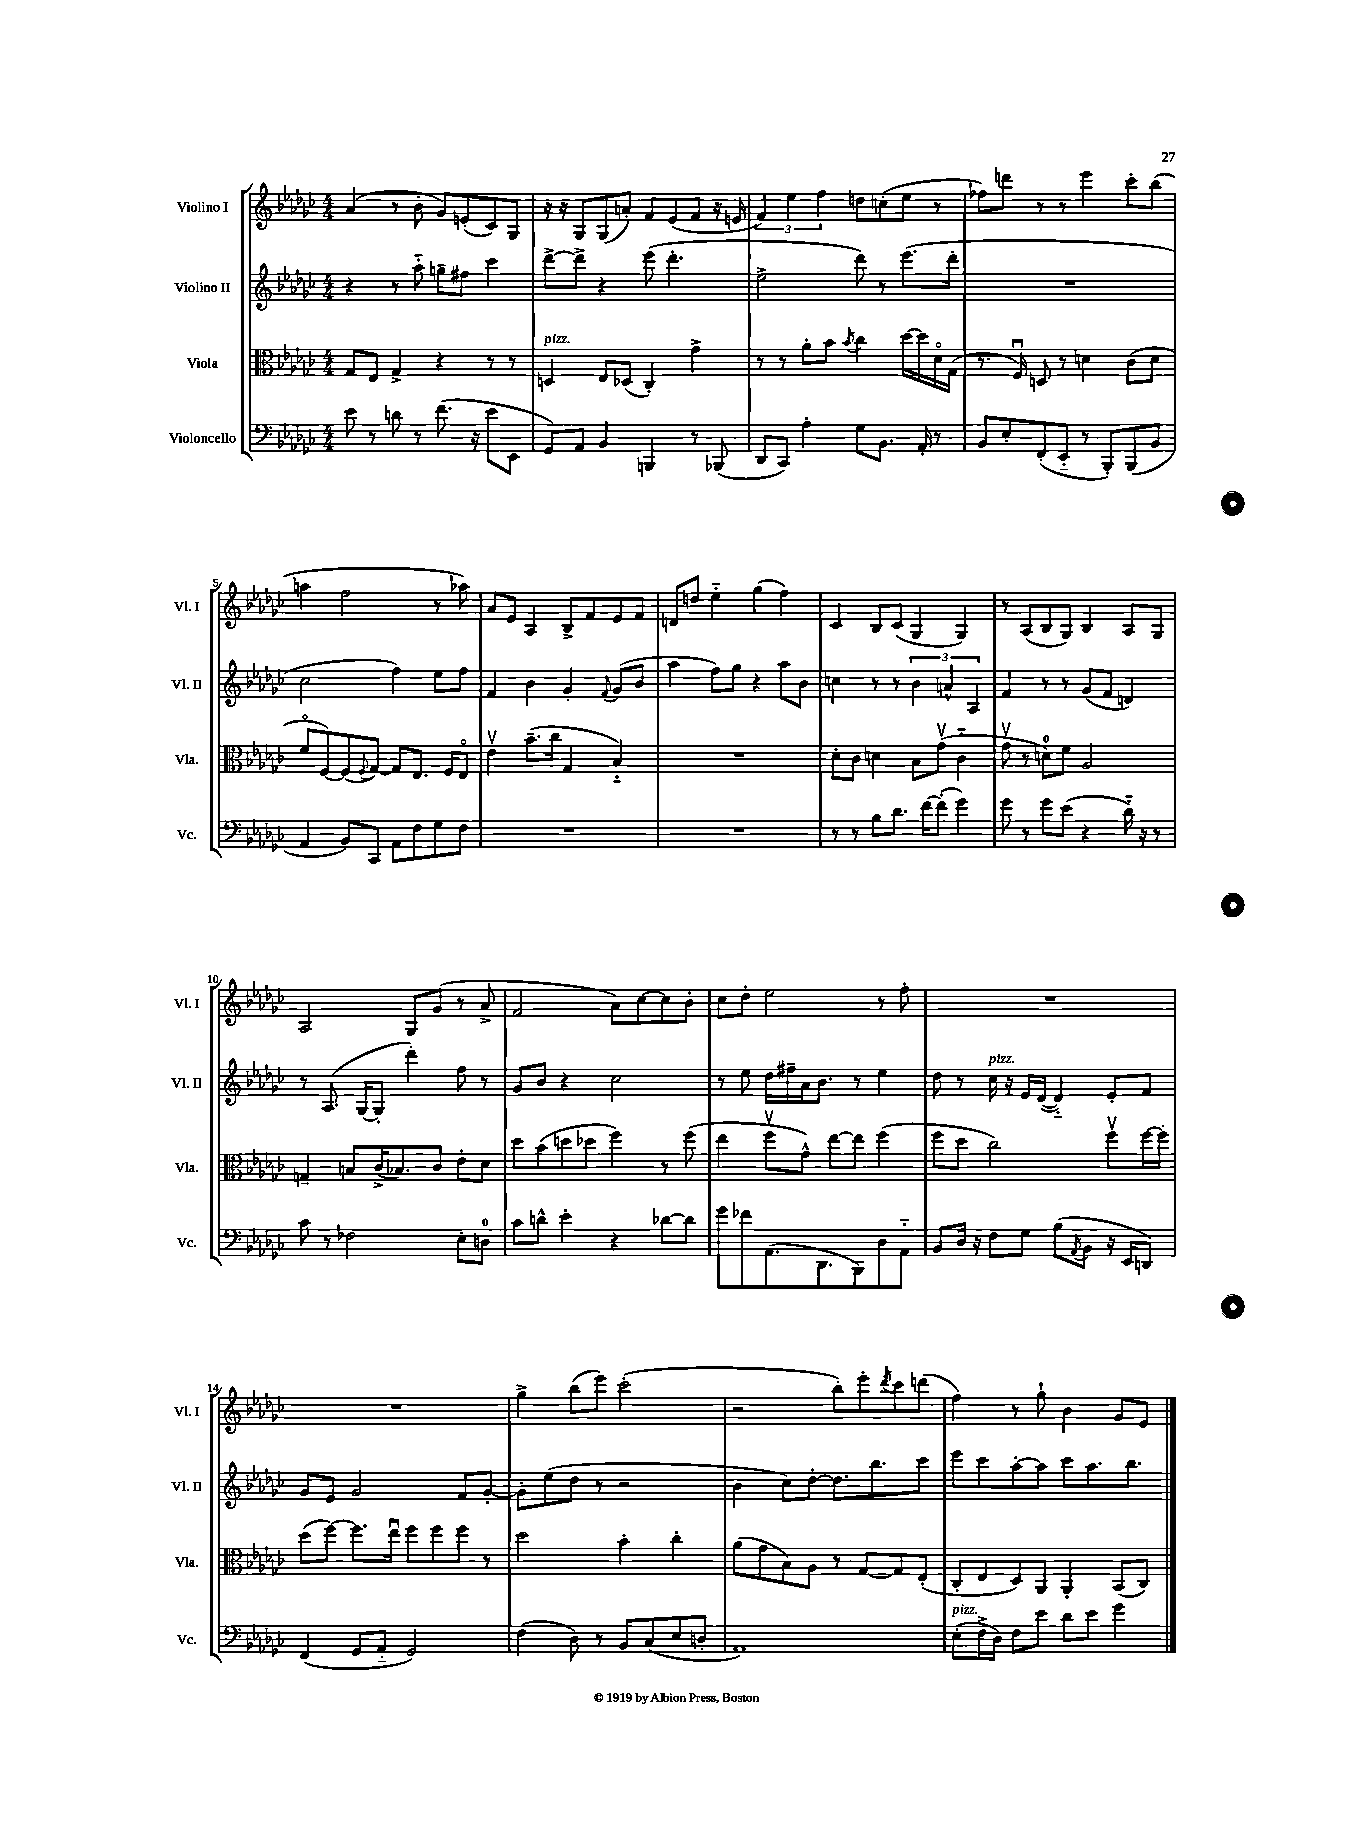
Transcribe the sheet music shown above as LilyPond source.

<<
\new StaffGroup <<
\new Staff = "s0" \with { instrumentName = "Violino I" shortInstrumentName = "Vl. I" } {
    \clef treble \key ges \major \numericTimeSignature \time 4/4
    aes'4( r8 bes'8-. ges'8) e'8-.( ces'8) ges8 |
    r16 r16 ges8 ges8( a'8-.) f'8 ees'8( f'8 r16 e'16 |
    \tuplet 3/2 { f'4) ees''4 f''4 } d''8 c''8-.( ees''8 r8 |
    fes''8) d'''8 r8 r8 ees'''4 ces'''8-. bes''8( |
    a''4 f''2 r8 aes''8) |
    aes'8 ees'8 aes4 bes8-> f'8 ees'8 f'8 |
    d'8 d''8 ees''4-_ ges''4( f''4) |
    ces'4 bes8 ces'8( ges4 ges4) |
    r8 aes8( bes8 ges8) bes4 aes8 ges8 |
    aes2 ges8 ges'8( r8 aes'8-> |
    f'2 aes'8) ces''8~ ces''8 bes'8-. |
    ces''8 des''8-. ees''2 r8 f''8-. |
    R1 |
    R1 |
    ges''4-> bes''8( ees'''8) ces'''2-.( |
    r2 bes''8-.) ees'''8-. \acciaccatura { des'''8 } ces'''8 d'''8( |
    f''4) r8 ges''8-! bes'4 ges'8 ees'8 \bar "|." |
}
\new Staff = "s1" \with { instrumentName = "Violino II" shortInstrumentName = "Vl. II" } {
    \clef treble \key ges \major \numericTimeSignature \time 4/4
    r4 r8 aes''8-_ g''8-- fis''8 ces'''4 |
    des'''8~-> des'''8-> r4 ees'''8( des'''4.-. |
    ees''2-> des'''8) r8 ees'''8.( des'''16-. |
    R1 |
    ces''2 f''4) ees''8 f''8 |
    f'4 bes'4 ges'4-. \appoggiatura { f'8 } ges'8( bes'8 |
    aes''4 f''8) ges''8 r4 aes''8 bes'8 |
    c''4 r8 r8 \tuplet 3/2 { bes'4 a'4-^ aes4 } |
    f'4 r8 r8 ges'8( f'8 d'4) |
    r8 aes8.( ges16~ ges8-. des'''4-.) f''8 r8 |
    ges'8 bes'8 r4 ces''2 |
    r8 ees''8 des''16 fis''16-- aes'16 bes'8. r8 ees''4 |
    des''8 r8 ces''16^\markup { \italic "pizz." } r16 ees'16 des'16~( des'4-_) ees'8-. f'8 |
    ges'8 ees'8 ges'2 f'8 ges'8~-. |
    ges'8-. ees''8( des''8 r8 r2 |
    bes'4 ces''8) des''8~-. des''8. bes''8. ces'''8 |
    ees'''8 ces'''8 aes''8~-. aes''8 ces'''8 aes''8. bes''8. \bar "|." |
}
\new Staff = "s2" \with { instrumentName = "Viola" shortInstrumentName = "Vla." } {
    \clef alto \key ges \major \numericTimeSignature \time 4/4
    ges8 ees8 ges4-> r4 r8 r8 |
    d4^\markup { \italic "pizz." } ees8 des8( ces4-.) ges'4-> |
    r8 r8 aes'8-. bes'8 \acciaccatura { bes'8 } ces''4 des''16~ des''16 des'16\flageolet ges16( |
    r8. f16\downbow) d8 r8 d'4 ces'8( d'8 |
    f'8\flageolet f8~) f8( \appoggiatura { f8 } ges8~) ges8 ees8. f16 ees8\flageolet |
    ees'4\upbow bes'8.--( ces''16 ges4 bes4-_) |
    R1 |
    des'8-. ces'8 d'4 bes8 ges'8\upbow( ces'4-_ |
    ges'8\upbow r8 d'8-0) f'8 aes2 |
    g4-- b8 ces'16->( bes8.) ces'8 ees'8-. des'8 |
    des''8 bes'8( d''8 des''8 f''4) r8 f''8( |
    ees''4 f''8\upbow ges'8-^) ees''8~ ees''8 f''4( |
    f''8 des''8 ces''2) f''8\upbow f''16~ f''16-. |
    des''8( f''8~) f''8. ees''16\downbow f''8 f''8 f''8 r8 |
    des''2 bes'4-. ces''4-. |
    aes'8( ges'8 bes8) aes8 r8 ges8~ ges8 ees8-.( |
    ces8-. ees8 des8) aes,8 aes,4-. bes,8( ces8) \bar "|." |
}
\new Staff = "s3" \with { instrumentName = "Violoncello" shortInstrumentName = "Vc." } {
    \clef bass \key ges \major \numericTimeSignature \time 4/4
    ees'8 r8 d'8 r8 f'8.( r16 ees'8 ees,8 |
    ges,8) aes,8 bes,4 b,,4 r8 bes,,8( |
    des,8 ces,8) aes4-. ges8 bes,8. aes,16-. r8 |
    bes,8 ees8-. f,8-.( ees,8-_ r8 bes,,8-.) bes,,8( bes,8 |
    aes,4 bes,8) ces,8 aes,8 f8 ges8 f8 |
    R1 |
    R1 |
    r8 r8 bes8 des'8. f'16~ f'8-.( ges'4) |
    ges'8 r8 ges'8 ees'8( r4 des'16-_) r16 r8 |
    ces'8 r8 fes2 ees8-. d8-0 |
    ces'8 d'8-^ ees'4-. r4 des'8~ des'8 |
    ges'8 fes'8 aes,8.( des,8. bes,,8) des8 aes,8-_ |
    bes,8 des16 r16 f8 ges8 bes8( \acciaccatura { aes,8 } bes,8 r16 ees,16 d,8) |
    f,4( ges,8 aes,8-_ ges,2) |
    f4( des8) r8 bes,8 ces8( ees8 d8-. |
    aes,1) |
    ees8-.^\markup { \italic "pizz." }( f16-> des16) f8 ees'8 des'8 ees'8 ges'4 \bar "|." |
}
>>
>>
